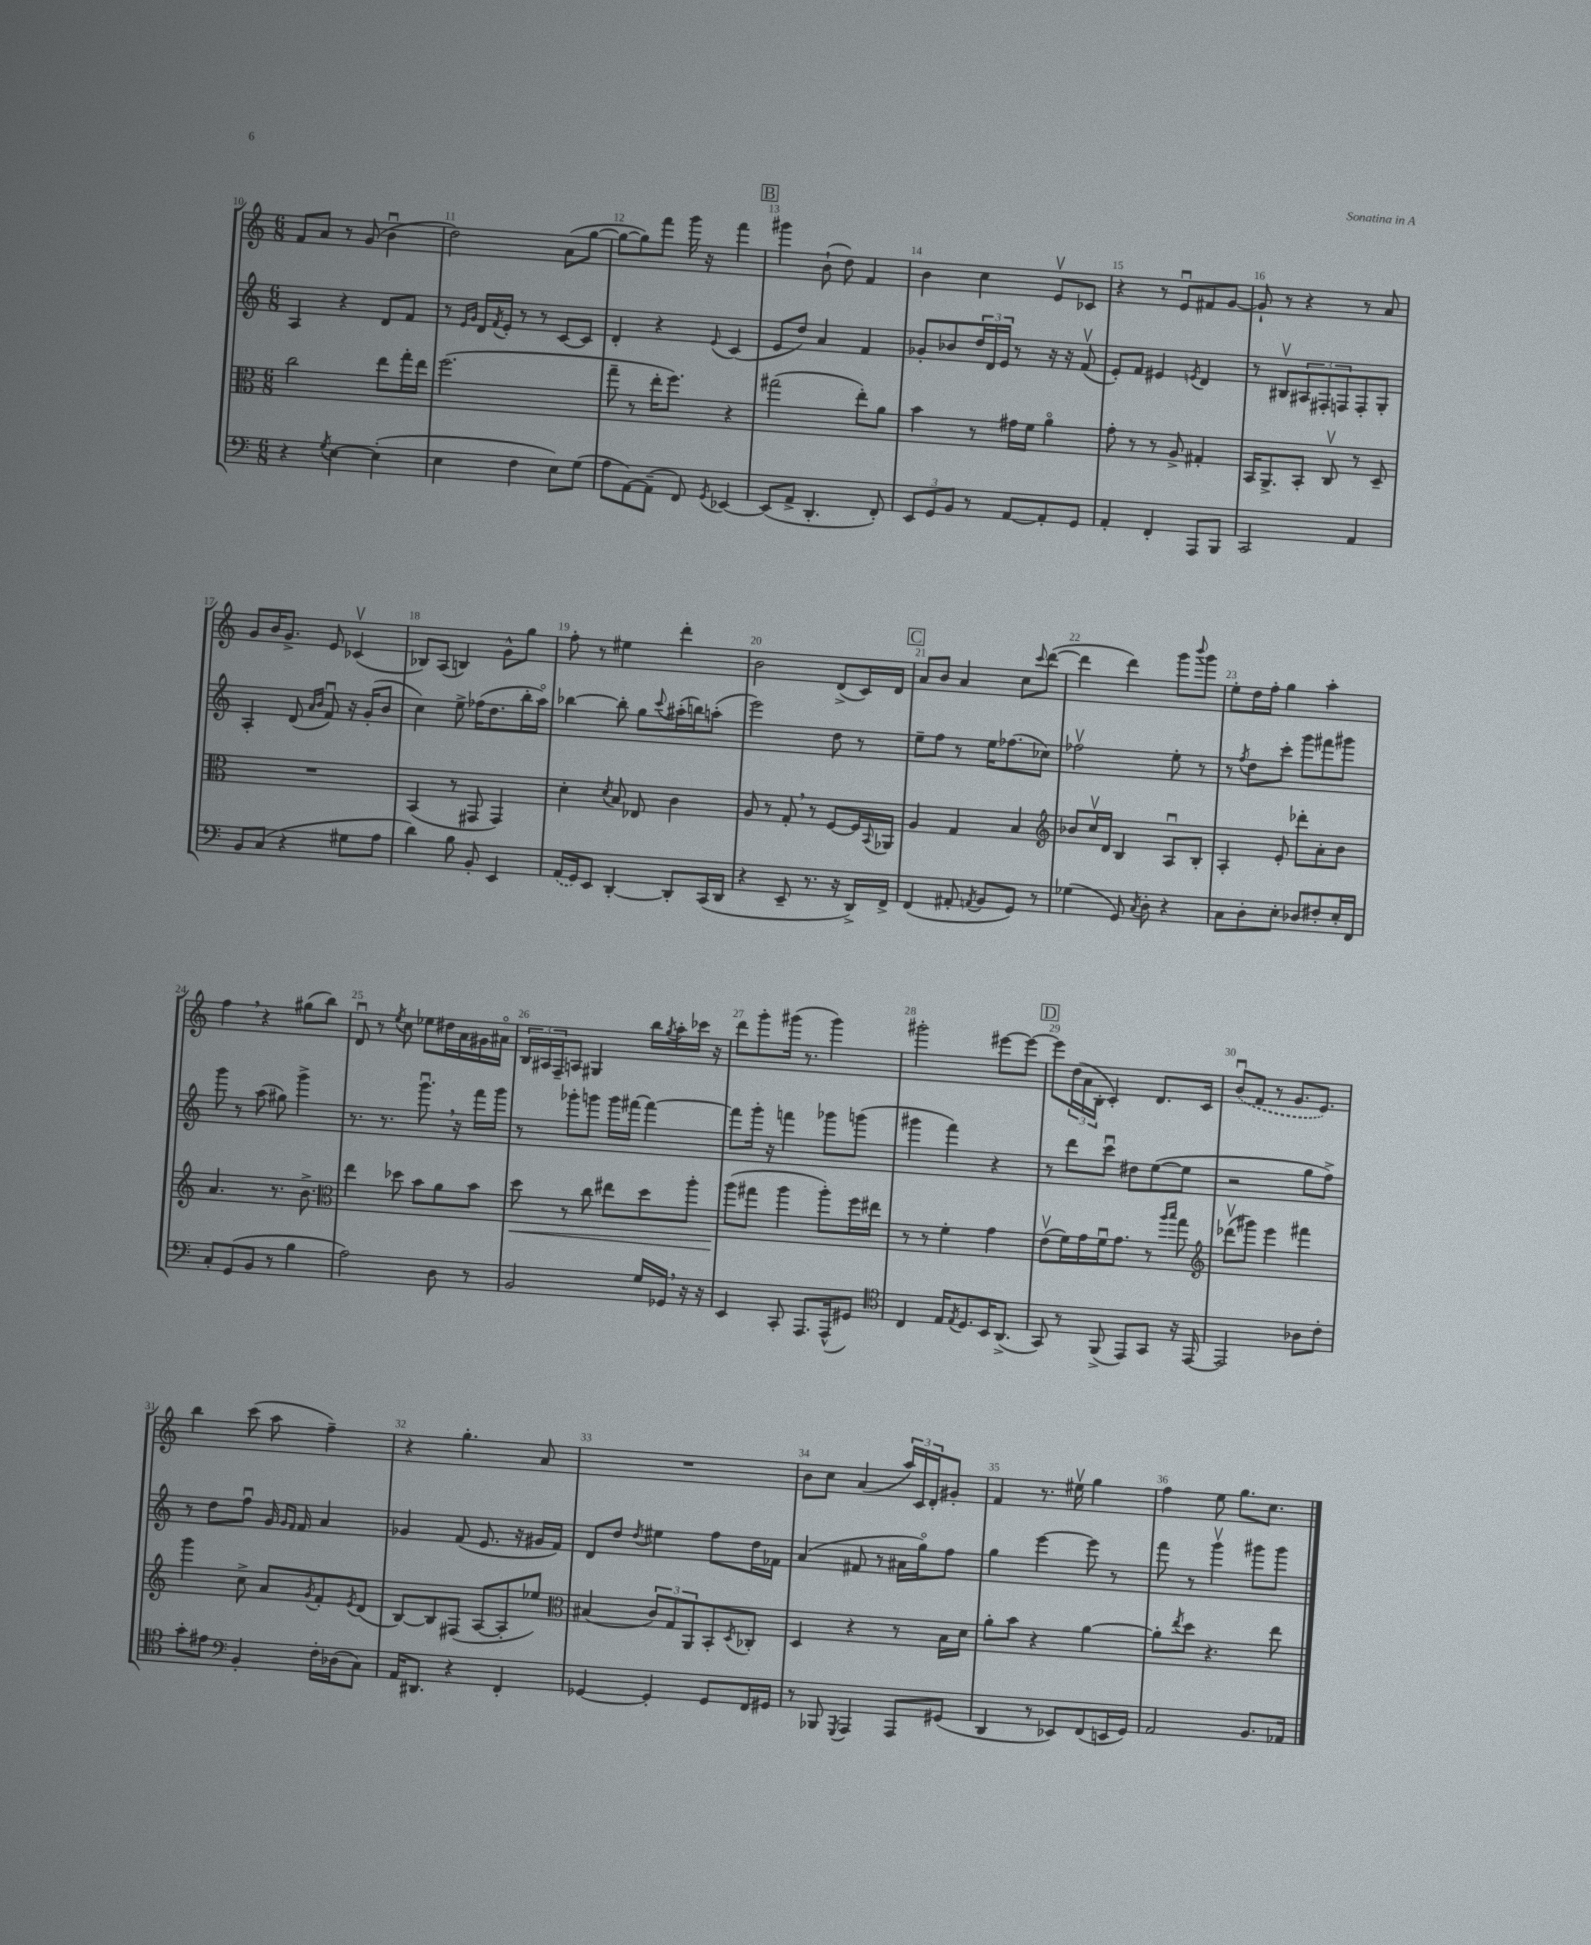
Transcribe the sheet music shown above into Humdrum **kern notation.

**kern	**kern	**dynam	**kern	**kern
*part4	*part3	*part3	*part2	*part1
*staff4	*staff3	*staff3	*staff2	*staff1
*clefF4	*clefC3	*	*clefG2	*clefG2
*k[]	*k[]	*	*k[]	*k[]
*M6/8	*M6/8	*	*M6/8	*M6/8
=10	=10	=10	=10	=10
4r	2cc\	.	4A/	8f/L
.	.	.	.	8a/J
8qG/	.	.	.	.
[4E\	.	.	4r	8r
.	.	.	.	(8g/
(4E'\]	8ee\L	.	8d/L	4bu\
.	16gg'\L	.	8f/J	.
.	16ee\JJ	.	.	.
=11	=11	=11	=11	=11
4E\	(2.ff\	.	8r	2dd\)
.	.	.	16qqe/LL	.
.	.	.	16qqg/JJ	.
.	.	.	16d/LL	.
.	.	.	8qf/	.
.	.	.	16e'/JJ	.
4F\	.	.	8r	.
.	.	.	8r	.
8E\L)	.	.	[8c/L	(8a\L
(8G\J	.	.	8c/J]	[8gg\J
=12	=12	=12	=12	=12
8A\L	8gg~\	.	4d'/	8gg\L_
[8AA\)	8r	.	.	8gg\])
(8AA~\J]	16ee'\KL	.	4r	8fff\J
.	8.ff\J)	.	.	.
8FF/)	.	.	.	16ggg\
.	.	.	.	16r
8qGG/	.	.	8qqe/	.
[4EE-X/	4r	.	(4c/	4fff\
!!LO:REH:place=s1:t=B
=13	=13	=13	=13	=13
(8EE-/L]	(2gg#X\	.	8e/L	4ggg#X\
8AA^/J	.	.	8dd/J)	.
4.DD'/	.	.	4a/	(8b`\
.	.	.	.	8dd\)
.	8ee'\L)	.	4f/	4f/
8FF'/)	8a\J	.	.	.
=14	=14	=14	=14	=14
12EE/L	4b\	.	8g-X'/L	4b\
12GG/	.	.	.	.
.	.	.	8b-X/	.
12BB/J	.	.	.	.
8r	8r	.	24dd/L	4cc\
.	.	.	24d/	.
.	.	.	24e/JJ	.
[8AA/L	16g#X\LL	.	8r	.
.	16f\JJ	.	.	.
8AA'/]	4a\	.	16r	8ev/L
.	.	.	16r	.
8GG/J	.	.	(8fv/	8c-X/J
=15	=15	=15	=15	=15
4AA'/	8g'\	.	8e'/L)	4r
.	8r	.	8f/J	.
4FF'/	8r	.	4e#X/	8r
.	8A^/	.	.	8eu/L
.	.	.	8qen/	.
8AAA/L	4G#X'/	.	4d/	8f#X/
8BBB/J	.	.	.	[8g/J
=16	=16	=16	=16	=16
2CC/	16BB/KL	.	8r	8g`/]
.	8.AA^/	.	.	.
.	.	.	8B#Xv/L	8r
.	8BB'/J	.	12A#X/	4r
.	.	.	12F#X'/	.
.	8Cv/	.	.	.
.	.	.	12Fn/	.
4AA/	8r	.	8F'/	8r
.	8D~/	.	8G'/J	8a/
!!LO:LB:g=z
=17	=17	=17	=17	=17
8BB/L	2.r	.	4A'/	8g/L
(8C/J	.	.	.	16b/K
.	.	.	.	8.g^/J
4r	.	.	(8d/	.
.	.	.	16qqa/LL	.
.	.	.	16qqb/JJ	.
.	.	.	8fu/)	8e/
8G#X\L	.	.	16r	(4c-Xv/
.	.	.	(16g'/KL	.
8A\J	.	.	8b/J	.
=18	=18	=18	=18	=18
4d\)	(4BB/	.	4cc\)	8B-X/L)
.	.	.	.	(8A/J
8B\	8r	.	8ee^\	4Bn/)
8BB'/	8GG#X/	.	(16ff-X\KL	.
.	.	.	8.dd\	.
4EE/	4GG#/)	.	.	8g^^\L
.	.	.	16bb'\L	8gg\J
.	.	.	16aa\JJ)	.
=19	=19	=19	=19	=19
(16AA/LL	4d'\	.	[4bb-X\	8ff'\
16GG/J)	.	.	.	.
8EE/J	.	.	.	8r
.	8qd/	.	.	.
[4DD'/	8B/	.	8bb-'\]	4ee#X\
.	8E-X/	.	8gg\L	.
.	.	.	8qqccc/	.
8DD'/L]	4c\	.	(16aa#X'\L	4ddd'\
.	.	.	16bbn\J)	.
(16CC/L	.	.	(8aan'\J	.
16DD/JJ	.	.	.	.
=20	=20	=20	=20	=20
4r	8A/	.	2eee\)	2b\
.	8r	.	.	.
8EE~/	8G',/	.	.	.
8.r	8r	.	.	.
.	[8F/L	.	8dd\	(8d^/L
16r	.	.	.	.
16DD^/LL)	16F/L]	.	8r	16c/L)
.	8qqBB/	.	.	.
16FF^/JJ	16AA-X/JJ	.	.	16d/JJ
!!LO:REH:place=s1:t=C
=21	=21	=21	=21	=21
(4FF/	4A/	.	8ee~\L	8a/L
.	.	.	8ff\J	8b/J
8AA#X'/	4G/	.	8r	4a/
8qAAn/	.	.	.	.
8BB/L	.	.	16ee\KL	.
.	.	.	(8.ff-X\	.
8GG/J)	4B/	.	.	8cc\L
.	.	.	.	8qqccc/
8r	.	.	8cc-X\J)	([8ddd\J
=22	=22	=22	=22	=22
*	*clefG2	*	*	*
(4G-X\	8b-X/L	.	2ff-Xv\	4ddd\]
.	16ccv/L	.	.	.
.	16d/JJ	.	.	.
8GG/)	4B/	.	.	4ddd\)
8qC/	.	.	.	.
8D'\	.	.	.	.
4r	8Au/L	.	8ee'\	8ggg\L
.	.	.	.	8qqbbb/
.	8B'/J	.	8r	8ggg\J
=23	=23	=23	=23	=23
8C\L	4A'/	.	8r	8ee'\L
.	.	.	8qff/	.
8D'\	.	.	8dd\L	16dd\L
.	.	.	.	16ff'\JJ
8E'\J	8e'/	.	8ccc'\J	4gg\
8D-X/L	8ddd-X'\L	.	8ggg\L	.
8F#X'/	8a'\	.	8fff#X\	4aa'\
16E'/L	8b\J	.	8ggg#X\J	.
16FF/JJ	.	.	.	.
!!LO:LB:g=z
=24	=24	=24	=24	=24
8C'/L	4.a/	.	8ggg\	4ff,\
(8GG/	.	.	8r	.
8BB/J	.	.	(8aa\	4r
8r	8.r	.	8gg#X\)	.
4B\	.	.	4ggg^\	(8gg#X\L
.	8.b^\	.	.	.
.	.	.	.	8bb\J)
=25	=25	=25	=25	=25
*	*clefC3	*	*	*
2A\)	4ee\	.	8.r	8du/
.	.	.	.	8r
.	.	.	8.r	.
.	.	.	.	8qee/
.	8dd-X\	.	.	8cc\
.	8b\L	.	8.gggu,\	8ee-X\L
8D\	8a\	.	.	16dd#X\L
.	.	.	16r	16a\
8r	8b\J	.	16fff\LL	16g#X\
.	.	.	16ggg\JJ	16a#X\JJ
=26	=26	=26	=26	=26
!	!	!LO:HP:b	!	!
2BB/	8dd\	<	8r	24B/LL
.	.	.	.	24A#X/
.	.	.	.	24F~/J
.	8r	.	8ggg-X'\L	8An/J
.	8cc\	.	8gggn\J	4G#X/
.	8ee#X\L	.	16ggg\LL	.
.	.	.	[16fff#X\JJ	.
16G/LL	8dd\	.	4fff#\_	16bb\LL
.	.	.	.	8qgg/
16GG-X,/JJ	.	.	.	16aa'\
16r	8aa'\J	.	.	16ccc-X\JJ
16r	.	.	.	16r
=27	=27	=27	=27	=27
4EE/	(8aa\L	.	8fff#\L]	8ddd\L
.	8gg#X\J	[	16ggg'\Jk	8ggg'\
.	.	.	16r	.
8CC'/	4aa\	.	4fffn\	(16ggg#X\Jk
.	.	.	.	8.r
8.AAA/L	.	.	.	.
.	8aa'\L)	.	8ggg-X\L	4ggg#\)
(16AAA^^/k	.	.	.	.
8GG#X/J)	16ff\L	.	(8gggn\J	.
.	16ee#X\JJ	.	.	.
=28	=28	=28	=28	=28
*clefC4	*	*	*	*
4C/	8r	.	4ggg#X\	2ggg#X'\
.	8r	.	.	.
16E/KL	4f'\	.	4fff\)	.
8qE/	.	.	.	.
8.D/	.	.	.	.
16BB/K	4g\	.	4r	[8eee#X\L
(8.AA^/J	.	.	.	.
.	.	.	.	8eee#\J_
!!LO:REH:place=s1:t=D
=29	=29	=29	=29	=29
8GG/)	(8ev\L	.	8r	8eee#\L]
8r	16f\L)	.	8ddd\L	(24dd\L
.	.	.	.	24a\
.	16g\	.	.	.
.	.	.	.	24B'\JJ
(8FF^/	16fu\J	.	8cccu\J	4c'/)
.	8.g\J	.	.	.
8EE/L)	.	.	8dd#X\L	.
8GG/J	8r	.	([8ee\	8.d/L
.	16qqaa/LL	.	.	.
.	16qqbb/JJ	.	.	.
16r	8gg\	.	8ee\J]	.
[16EE/	.	.	.	16c/Jk
=30	=30	=30	=30	=30
*	*clefG2	*	*	*
2EE/]	(8ddd-Xv\L	.	2r	(8bu/L
.	8ggg#X\J)	.	.	8f/J
.	4eee\	.	.	8r
.	.	.	.	8.g/L
8A-X\L	4fff#X\	.	8gg\L	.
.	.	.	.	8.e/J)
8c'\J	.	.	8ff^\J)	.
!!LO:LB:g=z
=31	=31	=31	=31	=31
8g'\L	4ggg\	.	8r	4bb\
8e#X\J	.	.	8dd\L	.
*clefF4	*	*	*	*
4BB'/	8cc^\	.	8ffu\J	(8ccc\
.	8a/L	.	16g/	8aa\
.	.	.	16qqg/LL	.
.	.	.	16qqf/JJ	.
.	.	.	16f/	.
.	8qg/	.	.	.
16F'\LL	8f'/	.	4a/	4ff~\)
(16D-X\J	.	.	.	.
.	8qe/	.	.	.
8C\J)	(8d/J	.	.	.
=32	=32	=32	=32	=32
16AA/KL	[8B/L)	.	4g-X/	4r
8.DD#X/J	.	.	.	.
.	8B/]	.	.	.
4r	(8F#X/J	.	(8f/	4.gg'\
.	[8A/L	.	8.e/	.
4FF'/	8A'/]	.	.	.
.	.	.	16r	.
.	8ee-X/J)	.	16g#X/LL	8a/
.	.	.	16f/JJ)	.
=33	=33	=33	=33	=33
*	*clefC3	*	*	*
[4GG-X/	(4B#X/	.	8d/L	2.r
.	.	.	8dd/J	.
.	.	.	8qdd/	.
4GG-'/]	12c/L)	.	4ee#X\	.
.	12G/	.	.	.
.	12AA/	.	.	.
8GG-/L	8BB'/	.	8ff\L	.
.	8qD/	.	.	.
16FF/L	8C-X'/J	.	16dd\L	.
16GG#X/JJ	.	.	16f-X\JJ	.
=34	=34	=34	=34	=34
8r	4D/	.	(4a/	8b\L
8BBB-X/	.	.	.	8cc\J
8qGGG/	.	.	.	.
4AAA/	4r	.	8f#X/	(4a/
.	.	.	8r	.
8AAA/L	8r	.	16a#X\LL	24aa/LL)
.	.	.	.	24c/
.	.	.	16gg\J)	.
.	.	.	.	24d'/J
(8GG#X/J	16B\LL	.	8ff\J	8g#X'/J
.	16d\JJ	.	.	.
=35	=35	=35	=35	=35
4DD/	8a'\L	.	4gg\	4f/
.	8b\J	.	.	.
8r	4r	.	[4eee\	8.r
8EE-X/L)	.	.	.	.
.	.	.	.	16ee#Xv\
(8FF/	[4a\	.	8eee\]	4gg\
16EEn/L	.	.	8r	.
16GG/JJ)	.	.	.	.
=36	=36	=36	=36	=36
2AA/	8a'\L]	.	8fff\	4ff\
.	8qee/	.	.	.
.	8dd\J	.	8r	.
.	4.r	.	4gggv\	8ee\
.	.	.	.	8.gg\L
8.BB/L	.	.	8ggg#X\L	.
.	.	.	.	8.cc\J
.	8ee\	.	8ggg#\J	.
16AA-X/Jk	.	.	.	.
==	==	==	==	==
*-	*-	*-	*-	*-
